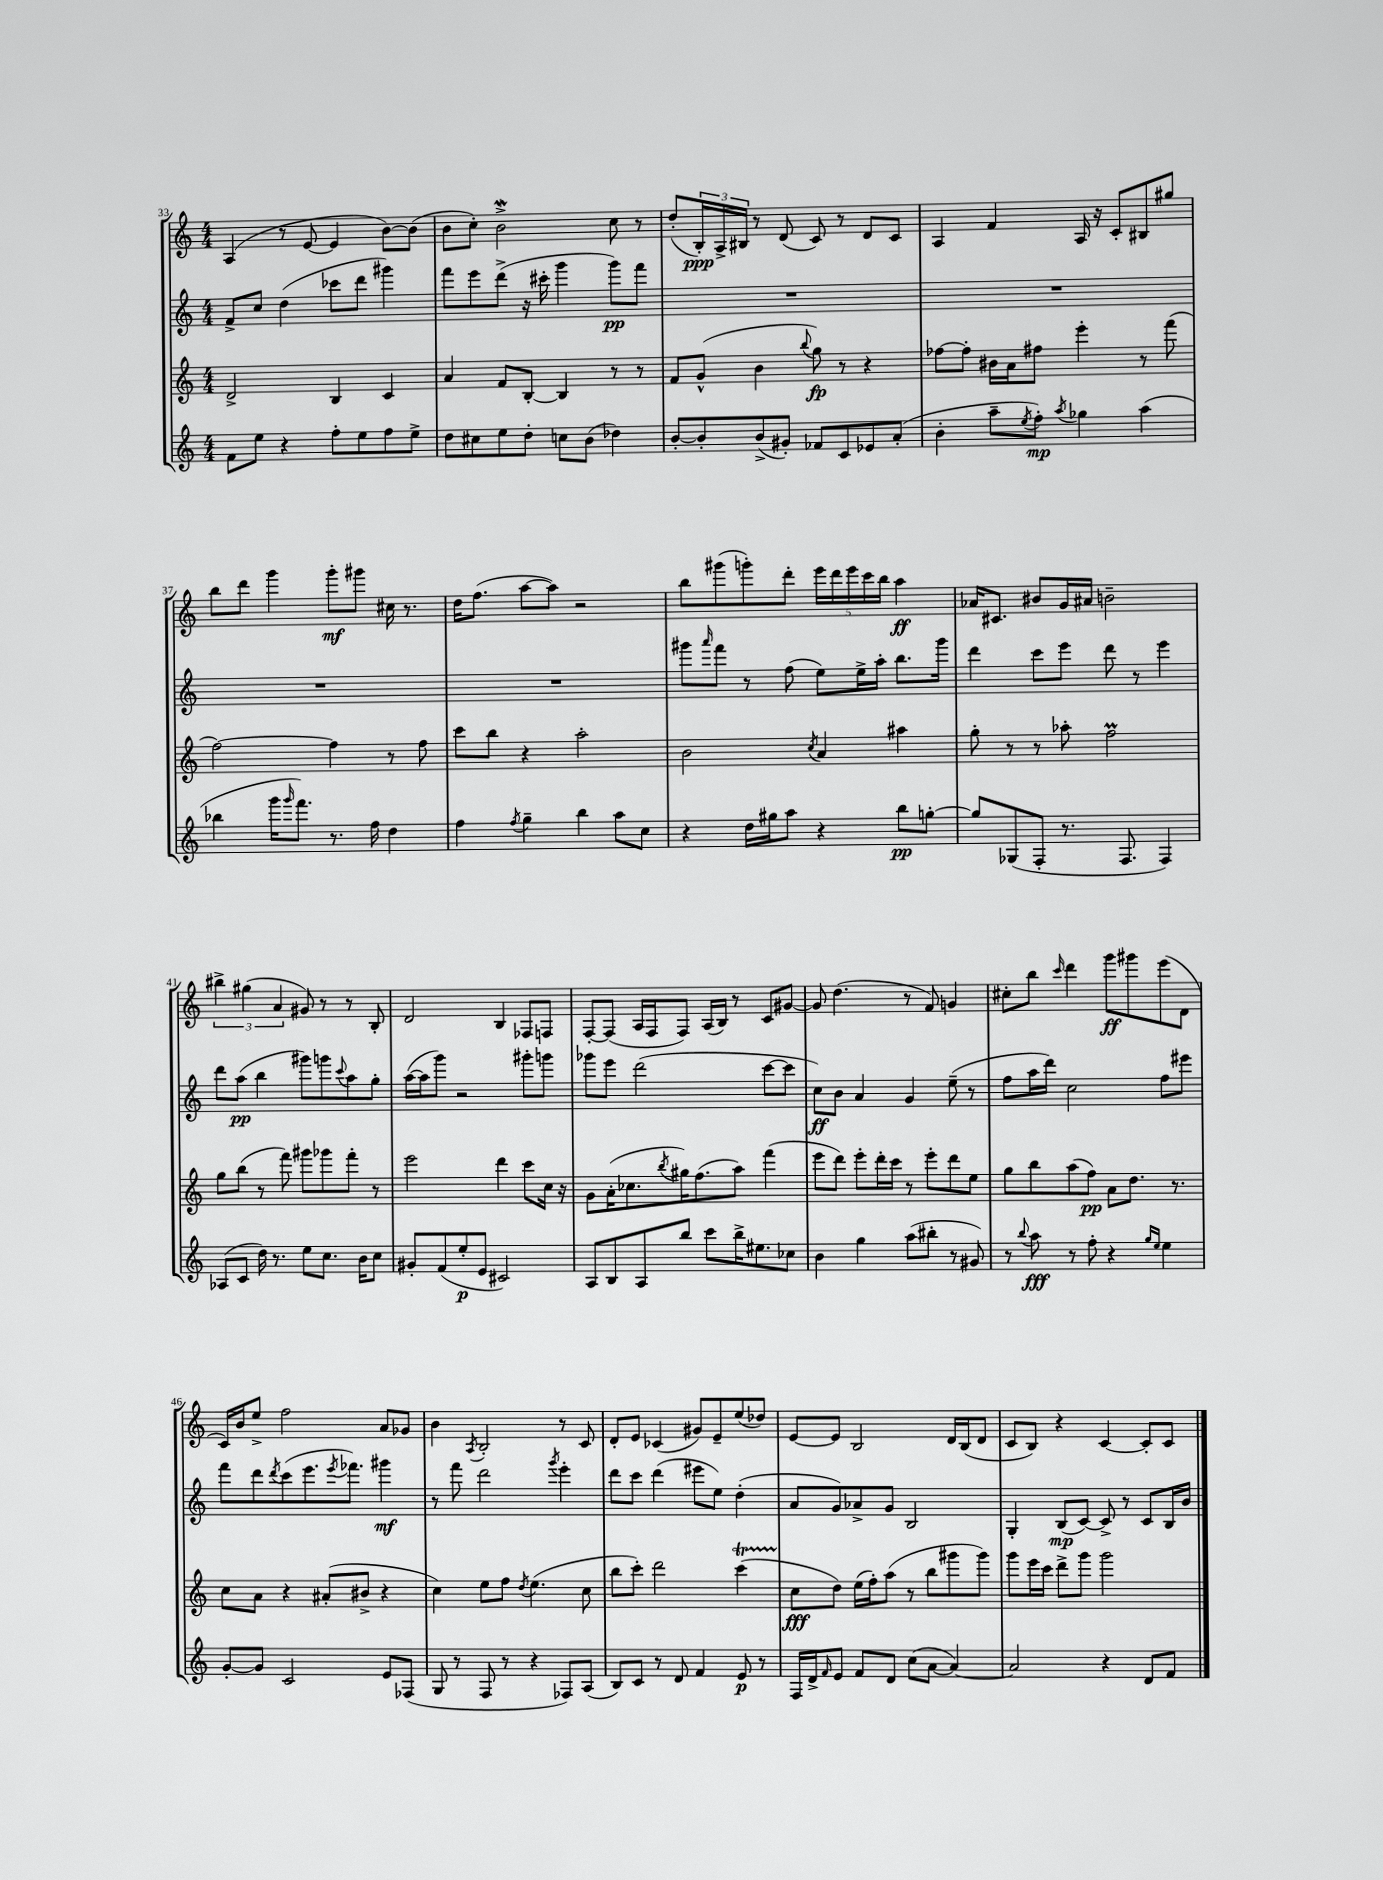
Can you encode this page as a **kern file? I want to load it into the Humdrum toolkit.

**kern	**dynam	**kern	**dynam	**kern	**dynam	**kern	**dynam
*part4	*part4	*part3	*part3	*part2	*part2	*part1	*part1
*staff4	*staff4	*staff3	*staff3	*staff2	*staff2	*staff1	*staff1
*clefG2	*	*clefG2	*	*clefG2	*	*clefG2	*
*k[]	*	*k[]	*	*k[]	*	*k[]	*
*M4/4	*	*M4/4	*	*M4/4	*	*M4/4	*
=33	=33	=33	=33	=33	=33	=33	=33
8f\L	.	2d^/	.	8f^/L	.	(4A/	.
8ee\J	.	.	.	8cc/J	.	.	.
4r	.	.	.	(4dd\	.	8r	.
.	.	.	.	.	.	[8e/	.
8ff'\L	.	4B/	.	8ccc-X\L	.	4e/]	.
8ee\	.	.	.	8ddd\J	.	.	.
8ff\	.	4c/	.	4ggg#X\)	.	[8b\L)	.
8ee^\J	.	.	.	.	.	(8b\J]	.
=34	=34	=34	=34	=34	=34	=34	=34
8dd\L	.	4a/	.	8fff\L	.	8b\L	.
8cc#X\	.	.	.	8eee\	.	8cc'\J)	.
8ee\	.	8f/L	.	(8ddd^\J	.	2bW^\	.
8dd'\J	.	[8B'/J	.	16r	.	.	.
.	.	.	.	16ccc#X'\	.	.	.
8ccn\L	.	4B/]	.	4ggg\	.	.	.
(8b\J	.	.	.	.	.	.	.
4dd-X\)	.	8r	.	8ggg\L)	pp	8cc\	.
.	.	8r	.	8fff\J	.	8r	.
=35	=35	=35	=35	=35	=35	=35	=35
[8b'/L	.	8f/L	.	1r	.	(8dd'/L	.
8b'/]	.	(8g^^/J	.	.	.	24B'/L)	ppp
.	.	.	.	.	.	24A^/	.
.	.	.	.	.	.	24B#X/JJ	.
(8b^/	.	4b\	.	.	.	8r	.
8g#X'/J)	.	.	.	.	.	(8d/	.
.	.	8qqbb/	.	.	.	.	.
8f-X/L	.	8gg\)	fp	.	.	8c/)	.
8c/	.	8r	.	.	.	8r	.
8e-X/	.	4r	.	.	.	8d/L	.
(8a'/J	.	.	.	.	.	8c/J	.
=36	=36	=36	=36	=36	=36	=36	=36
4b'\	.	[8ff-X\L	.	1r	.	4A/	.
.	.	8ff-'\J]	.	.	.	.	.
8aa~\L	.	16b#X\LL	.	.	.	4f/	.
.	.	16a\J	.	.	.	.	.
8qee/	.	.	.	.	.	.	.
8ff'\J)	mp	8ff#X\J	.	.	.	.	.
8qaa/	.	.	.	.	.	.	.
4gg-X\	.	4eee'\	.	.	.	16A/	.
.	.	.	.	.	.	16r	.
.	.	.	.	.	.	8c'/L	.
(4aa\	.	8r	.	.	.	8B#X/	.
.	.	(8fff\	.	.	.	8gg#X/J	.
!!LO:LB:g=z
=37	=37	=37	=37	=37	=37	=37	=37
4bb-X\	.	[2ff\)	.	1r	.	8bb\L	.
.	.	.	.	.	.	8ddd\J	.
16ggg\KL	.	.	.	.	.	4ggg\	.
16qqggg/	.	.	.	.	.	.	.
8.fff\J)	.	.	.	.	.	.	.
8.r	.	4ff\]	.	.	.	8ggg'\L	mf
.	.	.	.	.	.	8ggg#X\J	.
16ff\	.	.	.	.	.	.	.
4dd\	.	8r	.	.	.	16cc#X\	.
.	.	.	.	.	.	8.r	.
.	.	8ff\	.	.	.	.	.
=38	=38	=38	=38	=38	=38	=38	=38
4ff\	.	8ccc\L	.	1r	.	16dd\KL	.
.	.	.	.	.	.	(8.ff\J	.
.	.	8bb\J	.	.	.	.	.
8qff/	.	.	.	.	.	.	.
4gg~\	.	4r	.	.	.	[8aa\L	.
.	.	.	.	.	.	8aa\J])	.
4bb\	.	2aa'\	.	.	.	2r	.
8aa\L	.	.	.	.	.	.	.
8cc\J	.	.	.	.	.	.	.
=39	=39	=39	=39	=39	=39	=39	=39
4r	.	2b\	.	8ggg#X\L	.	8bb\L	.
.	.	.	.	16qqaaa/	.	.	.
.	.	.	.	8fff\J	.	(8ggg#X\	.
16dd\LL	.	.	.	8r	.	8gggn'\)	.
16gg#X\J	.	.	.	.	.	.	.
8aa\J	.	.	.	(8ff\	.	8ddd'\J	.
.	.	8qcc/	.	.	.	.	.
4r	.	4a/	.	8ee\L)	.	20eee\LL	.
.	.	.	.	.	.	20ddd\	.
.	.	.	.	.	.	20eee\	.
.	.	.	.	16ee^\L	.	.	.
.	.	.	.	.	.	20ccc\	.
.	.	.	.	16aa'\JJ	.	.	.
.	.	.	.	.	.	20bb\JJ	.
8bb\L	pp	4aa#X\	.	8.bb\L	.	4aa\	ff
[8ggn'\J	.	.	.	.	.	.	.
.	.	.	.	16ggg#\Jk	.	.	.
=40	=40	=40	=40	=40	=40	=40	=40
8gg/L]	.	8gg'\	.	4ddd\	.	16a-X/KL	.
.	.	.	.	.	.	8.c#X/J	.
(8G-X/	.	8r	.	.	.	.	.
8F'/J	.	8r	.	8ccc\L	.	8b#X/L	.
8.r	.	8aa-X'\	.	8eee\J	.	16g/L	.
.	.	.	.	.	.	16a#X/JJ	.
.	.	2ffM\	.	8ddd\	.	2bn~\	.
8.F/	.	.	.	.	.	.	.
.	.	.	.	8r	.	.	.
4F/)	.	.	.	4eee\	.	.	.
!!LO:LB:g=z
=41	=41	=41	=41	=41	=41	=41	=41
(8A-X/L	.	8gg\L	.	8ddd\L	.	6bb#X^\	.
8c/J	.	(8bb\J	.	(8aa\J	pp	.	.
.	.	.	.	.	.	(6gg#X\	.
16dd\)	.	8r	.	4bb\	.	.	.
8.r	.	.	.	.	.	.	.
.	.	.	.	.	.	6a/	.
.	.	8fff\)	.	.	.	.	.
8ee\L	.	8ggg#X\L	.	8ggg#X\L)	.	8g#X/)	.
8.cc\J	.	8ggg-X\	.	8gggn\	.	8r	.
.	.	.	.	8qqccc/	.	.	.
.	.	8fff'\J	.	8aa\	.	8r	.
16b\KL	.	.	.	.	.	.	.
8cc\J	.	8r	.	8gg'\J	.	8B'/	.
=42	=42	=42	=42	=42	=42	=42	=42
8g#X'/L	.	2eee\	.	([16aa\LL	.	2d/	.
.	.	.	.	16aa\J]	.	.	.
(8f/	.	.	.	8ggg\J)	.	.	.
8ee'/	p	.	.	2r	.	.	.
8e/J	.	.	.	.	.	.	.
2c#X/)	.	4ddd\	.	.	.	4B/	.
.	.	8ccc\L	.	8ggg#X'\L	.	8F-X/L	.
.	.	16cc\Jk	.	8gggn\J	.	8Fn/J	.
.	.	16r	.	.	.	.	.
=43	=43	=43	=43	=43	=43	=43	=43
8A/L	.	8g\L	.	8ggg-X\L	.	[8F'/L	.
8B/	.	(16a'\K	.	8eee\J	.	(8F/J]	.
.	.	8.cc-X\	.	.	.	.	.
8A/	.	.	.	(2ddd\	.	16A/LL	.
.	.	.	.	.	.	16F/J	.
.	.	8qbb/	.	.	.	.	.
8bb/J	.	16gg#X\K)	.	.	.	8F/J)	.
.	.	(8.ff\	.	.	.	.	.
8ccc\L	.	.	.	.	.	(16A/LL	.
.	.	.	.	.	.	16B/JJ)	.
16bb^\K	.	8aa\J)	.	.	.	8r	.
8.ee#X\	.	.	.	.	.	.	.
.	.	(4fff\	.	[8ccc\L	.	8c/L	.
8cc-X\J	.	.	.	8ccc\J]	.	[8g#X/J	.
=44	=44	=44	=44	=44	=44	=44	=44
4b\	.	8eee\L	.	8cc\L)	ff	8g#/]	.
.	.	8ddd\J)	.	8b\J	.	(4.dd\	.
4gg\	.	8eee'\L	.	4a/	.	.	.
.	.	16ddd'\L	.	.	.	.	.
.	.	16ccc\JJ	.	.	.	.	.
(8aa\L	.	8r	.	4g/	.	8r	.
8bb#X'\J	.	8eee'\L	.	.	.	8f/)	.
8r	.	8ddd\	.	(8ee~\	.	4gn/	.
8g#X/)	.	8ee\J	.	8r	.	.	.
=45	=45	=45	=45	=45	=45	=45	=45
8r	.	8gg\L	.	8ff\L	.	8cc#X'\L	.
8qqbb/	.	.	.	.	.	.	.
8aa\	fff	8bb\	.	16aa\L	.	8bb\J	.
.	.	.	.	16ddd\JJ)	.	.	.
.	.	.	.	.	.	16qqccc/	.
8r	.	(8aa\	.	2cc\	.	4ddd\	.
8ff'\	.	8ff\J)	pp	.	.	.	.
4r	.	8a\L	.	.	.	8ggg\L	ff
.	.	8.dd\J	.	.	.	8ggg#X\	.
16qqgg/LL	.	.	.	.	.	.	.
16qqee/JJ	.	.	.	.	.	.	.
4ee\	.	.	.	8ff\L	.	(8eee\	.
.	.	8.r	.	.	.	.	.
.	.	.	.	8eee#X\J	.	8d\J	.
!!LO:LB:g=z
=46	=46	=46	=46	=46	=46	=46	=46
[8g'/L	.	8cc\L	.	8fff\L	.	16c/LL)	.
.	.	.	.	.	.	16b/J	.
8g/J]	.	8a\J	.	8ddd\	.	8ee^/J	.
.	.	.	.	8qddd/	.	.	.
2c/	.	4r	.	(8ccc\	.	2ff\	.
.	.	.	.	8.eee\	.	.	.
.	.	(8a#X'/L	.	.	.	.	.
.	.	.	.	8qeee/	.	.	.
.	.	.	.	8.fff-X\J)	.	.	.
.	.	8b#X^/J	.	.	.	.	.
8e/L	.	4r	.	4ggg#X\	mf	8a/L	.
(8F-X/J	.	.	.	.	.	8g-X/J	.
=47	=47	=47	=47	=47	=47	=47	=47
8G/	.	4cc\)	.	8r	.	4b\	.
8r	.	.	.	8fff\	.	.	.
.	.	.	.	.	.	8qA/	.
8F/	.	8ee\L	.	2ddd\	.	2B'/	.
8r	.	8ff\J	.	.	.	.	.
.	.	8qdd/	.	.	.	.	.
4r	.	(4.ee\	.	.	.	.	.
.	.	.	.	8qggg/	.	.	.
8F-X/L)	.	.	.	4eee'\	.	8r	.
(8A/J	.	8cc\	.	.	.	8c/	.
=48	=48	=48	=48	=48	=48	=48	=48
8B/L)	.	8bb\L	.	8ddd\L	.	8d'/L	.
8c/J	.	8ccc'\J)	.	8ccc\J	.	8e/J	.
8r	.	2ddd\	.	(4ddd\	.	(4c-X/	.
8d/	.	.	.	.	.	.	.
4f/	.	.	.	8eee#X\L	.	8g#X/L)	.
.	.	.	.	8ee\J)	.	8e~/	.
8e/	p	(4cccT\	.	(4dd'\	.	(8ee/	.
8r	.	.	.	.	.	8dd-X/J)	.
=49	=49	=49	=49	=49	=49	=49	=49
16F/LL	.	8cc\L	fff	8a/L	.	[8e/L	.
16d^/J	.	.	.	.	.	.	.
16qqf/	.	.	.	.	.	.	.
8e/J	.	8dd\J)	.	8g/)	.	8e/J]	.
8f/L	.	(16ee\LL	.	8a-X^/	.	2B/	.
.	.	16ff'\J)	.	.	.	.	.
8d/J	.	(8aa\J	.	8g/J	.	.	.
(8cc\L	.	8r	.	2B/	.	.	.
[8a\J	.	8bb\L	.	.	.	.	.
4a/_)	.	8ggg#X\	.	.	.	16d/LL	.
.	.	.	.	.	.	(16B/J	.
.	.	8ggg#\J)	.	.	.	8d/J	.
=50	=50	=50	=50	=50	=50	=50	=50
2a/]	.	8ggg\L	.	4G'/	.	8c/L	.
.	.	16eee\L	.	.	.	8B/J)	.
.	.	16ccc\JJ	.	.	.	.	.
.	.	8ddd^\L	.	(8B/L	mp	4r	.
.	.	8ggg\J	.	[8c/J)	.	.	.
4r	.	2ggg\	.	8c^/]	.	[4c/	.
.	.	.	.	8r	.	.	.
8d/L	.	.	.	8c/L	.	8c'/L]	.
8f/J	.	.	.	16B/L	.	8c/J	.
.	.	.	.	16b/JJ	.	.	.
==	==	==	==	==	==	==	==
*-	*-	*-	*-	*-	*-	*-	*-
